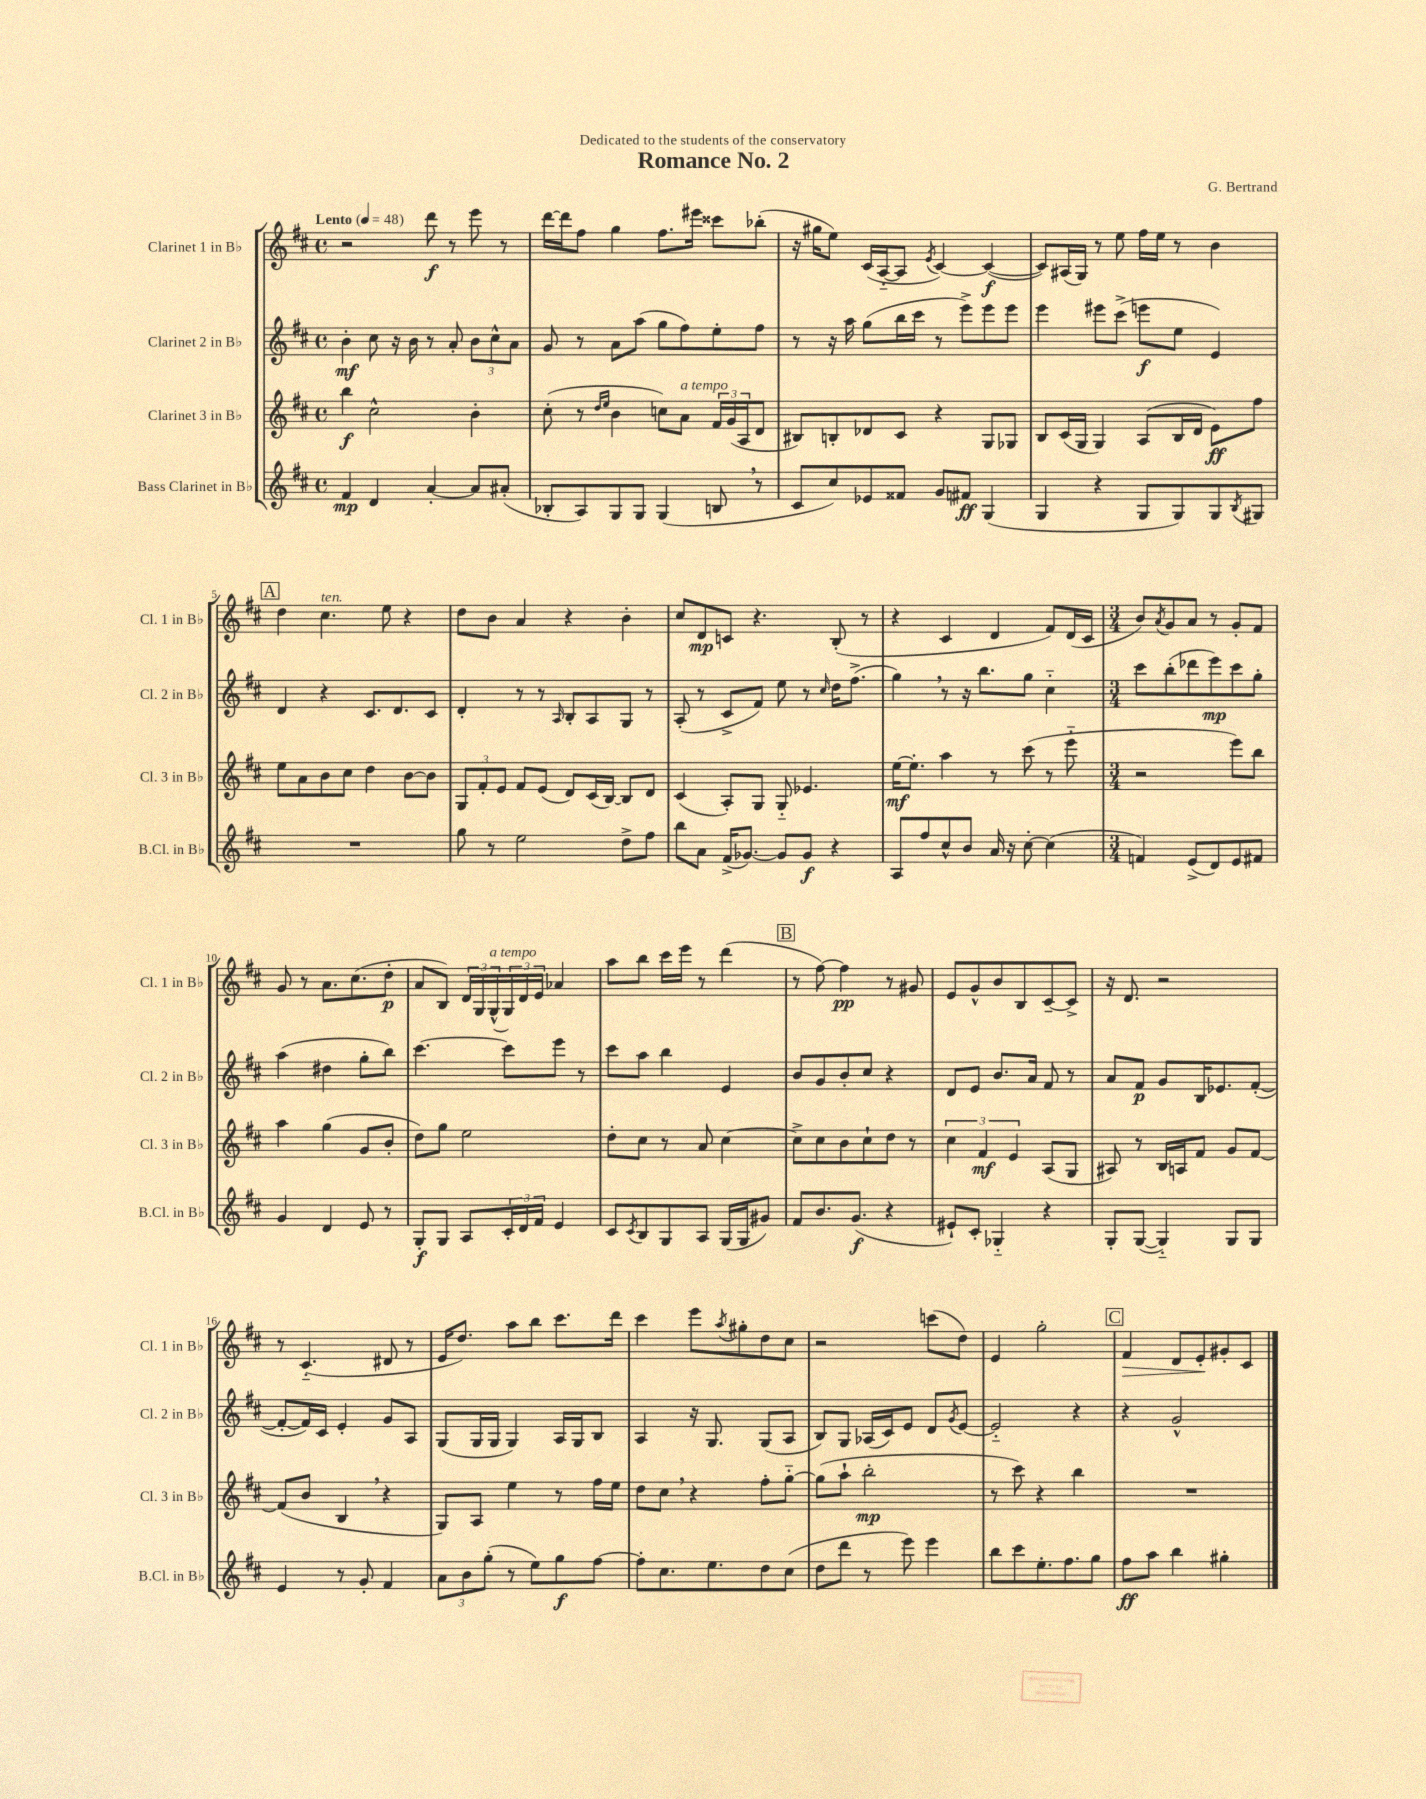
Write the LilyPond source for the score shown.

\header { title = "Romance No. 2" composer = "G. Bertrand" dedication = "Dedicated to the students of the conservatory" }
<<
\new StaffGroup <<
\new Staff = "s0" \with { instrumentName = "Clarinet 1 in Bb" shortInstrumentName = "Cl. 1 in Bb" } {
    \clef treble \key d \major \defaultTimeSignature \time 4/4 \tempo "Lento" 4 = 48
    r2 d'''8\f r8 e'''8 r8 |
    d'''16~ d'''16 fis''8 g''4 fis''8. eis'''16 cisis'''8 bes''8-.( |
    r16 gis''16 e''8) cis'16( a16~-_ a8 \acciaccatura { e'8 } cis'4~) cis'4~\f( |
    cis'8) ais16( g16) r8 e''8 fis''16 e''16 r8 b'4 |
    \mark \markup { \box "A" } d''4 cis''4.^\markup { \italic "ten." } e''8 r4 |
    d''8 b'8 a'4 r4 b'4-. |
    cis''8 d'8\mp c'8 r4. b8-.( r8 |
    r4 cis'4 d'4 fis'8) d'16( cis'16 |
    \numericTimeSignature \time 3/4 b'8) \acciaccatura { a'8 } g'8 a'8 r8 g'8-. fis'8 |
    g'8 r8 a'8. cis''8.( d''8-.\p |
    a'8 b8) \tuplet 3/2 { d'16 g16 g16-^^\markup { \italic "a tempo" }( } \tuplet 3/2 { g16) d'16 e'16 } aes'4 |
    a''8 b''8 cis'''16 e'''16 r8 d'''4( |
    \mark \markup { \box "B" } r8 fis''8~) fis''4\pp r8 gis'8 |
    e'8 g'8-^ b'8 b8 cis'8~-- cis'8-> |
    r16 d'8. r2 |
    r8 cis'4.-_( dis'8 r8 |
    e'16 d''8.) a''8 b''8 cis'''8. d'''16 |
    cis'''4 e'''8 \acciaccatura { a''8 } gis''8-. d''8 cis''8 |
    r2 c'''8( d''8) |
    e'4 g''2-. |
    \mark \markup { \box "C" } fis'4\> d'8 e'8-.\! gis'8-. cis'8 \bar "|." |
}
\new Staff = "s1" \with { instrumentName = "Clarinet 2 in Bb" shortInstrumentName = "Cl. 2 in Bb" } {
    \clef treble \key d \major \defaultTimeSignature \time 4/4
    b'4-.\mf cis''8 r16 b'16 r8 a'8-. \tuplet 3/2 { b'8 cis''8-^ a'8 } |
    g'8 r8 a'8 a''8( g''8 fis''8) e''8-. fis''8 |
    r8 r16 a''16 g''8( b''16 cis'''16 r8 e'''8->) e'''8 e'''8 |
    e'''4 eis'''8 cis'''8->( e'''8\f e''8 e'4) |
    \mark \markup { \box "A" } d'4 r4 cis'8. d'8. cis'8 |
    d'4-. r8 r8 \grace { a16 } b8-. a8 g8 r8 |
    a8-.( r8 cis'8-> fis'8) e''8 r8 \grace { cis''16 } d''16 fis''8.->( |
    g''4) \breathe r8 r16 b''8. g''8 cis''4-_ |
    \numericTimeSignature \time 3/4 cis'''8 b''8-.( des'''8 e'''8\mp) cis'''8 g''8-. |
    a''4( dis''4 g''8-. b''8) |
    cis'''4.~ cis'''8 e'''8 r8 |
    cis'''8 a''8 b''4 e'4 |
    \mark \markup { \box "B" } b'8 g'8 b'8-. cis''8 r4 |
    d'8 e'8 b'8. a'16 fis'8 r8 |
    a'8 fis'8\p g'8 b16 ees'8. fis'8~-.( |
    fis'8~-. fis'16) cis'16 e'4-. g'8 a8 |
    g8( g16 g16 g4) a16 g16 b8 |
    a4 r16 g8. g8( a8 |
    b8) g8 aes16( cis'16) e'8 d'8 \acciaccatura { g'8 } e'8~ |
    e'2-_ r4 |
    \mark \markup { \box "C" } r4 g'2-^ \bar "|." |
}
\new Staff = "s2" \with { instrumentName = "Clarinet 3 in Bb" shortInstrumentName = "Cl. 3 in Bb" } {
    \clef treble \key d \major \defaultTimeSignature \time 4/4
    b''4\f cis''2-^ b'4-. |
    cis''8-.( r8 \grace { d''16 e''16 } b'4 c''8) a'8^\markup { \italic "a tempo" } \tuplet 3/2 { fis'16 g'16( a16 } d'8 |
    bis8) b8-. des'8 cis'8 r4 g8 ges8 |
    b8 cis'16( g16 g4) a8( b16 d'16 e'8\ff) fis''8 |
    \mark \markup { \box "A" } e''8 a'8 b'8 cis''8 d''4 b'8~ b'8 |
    \tuplet 3/2 { g8 fis'8-. e'8 } fis'8 e'8( d'8) cis'16( b16~) b8 d'8 |
    cis'4( a8-.) g8 g8-_ ees'4. |
    e''16~\mf e''8.-. a''4 r8 cis'''8( r8 e'''8-_ |
    \numericTimeSignature \time 3/4 r2 e'''8) b''8 |
    a''4 g''4( g'8 b'8-. |
    d''8) g''8 e''2 |
    d''8-. cis''8 r8 a'8 cis''4~ |
    \mark \markup { \box "B" } cis''8-> cis''8 b'8 cis''8-! d''8 r8 |
    \tuplet 3/2 { cis''4 fis'4\mf e'4 } a8( g8 |
    ais8) r8 b16 a16 fis'8 g'8 fis'8~ |
    fis'8( b'8 b4 \breathe r4 |
    g8) a8 e''4 r8 fis''16 e''16 |
    d''8 cis''8 \breathe r4 fis''8-. g''8~-_ |
    g''8( a''8-! b''2-.\mp |
    r8 cis'''8) r4 b''4 |
    \mark \markup { \box "C" } R2. \bar "|." |
}
\new Staff = "s3" \with { instrumentName = "Bass Clarinet in Bb" shortInstrumentName = "B.Cl. in Bb" } {
    \clef treble \key d \major \defaultTimeSignature \time 4/4
    fis'4\mp d'4 a'4~-. a'8 ais'8-.( |
    bes8-. a8) g8 g8 g4( b8 \breathe r8 |
    cis'8 cis''8) ees'8 fisis'8 g'8 fis'8\ff g4( |
    g4 r4 g8 g8) g8 \acciaccatura { b8 } gis8 |
    \mark \markup { \box "A" } R1 |
    g''8 r8 e''2 d''8-> fis''8 |
    b''8 a'8 fis'16->( ges'8.~) ges'8 ges'8\f r4 |
    a8 fis''8 cis''8-^ b'8 a'16 r16 cis''8~-. cis''4( |
    \numericTimeSignature \time 3/4 f'4) e'8->( d'8) e'8 fis'8 |
    g'4 d'4 e'8 r8 |
    g8-.\f g8 a8 \tuplet 3/2 { cis'16-. d'16 fis'16 } e'4 |
    cis'8 \acciaccatura { cis'8 } b8 g8 a8 g16( g16 gis'8) |
    \mark \markup { \box "B" } fis'8 b'8. g'8.\f( r4 |
    eis'8-!) cis'8-. ges4-_ r4 |
    g8-. g8~( g4-_) g8 g8 |
    e'4 r8 g'8-. fis'4 |
    \tuplet 3/2 { a'8 b'8 g''8-.( } r8 e''8) g''8\f fis''8~ |
    fis''8-. cis''8. e''8. d''8 cis''8( |
    d''8 d'''8 r8 e'''8) e'''4 |
    b''8 cis'''8 e''8.-. fis''8. g''8 |
    \mark \markup { \box "C" } fis''8\ff a''8 b''4 gis''4-. \bar "|." |
}
>>
>>
